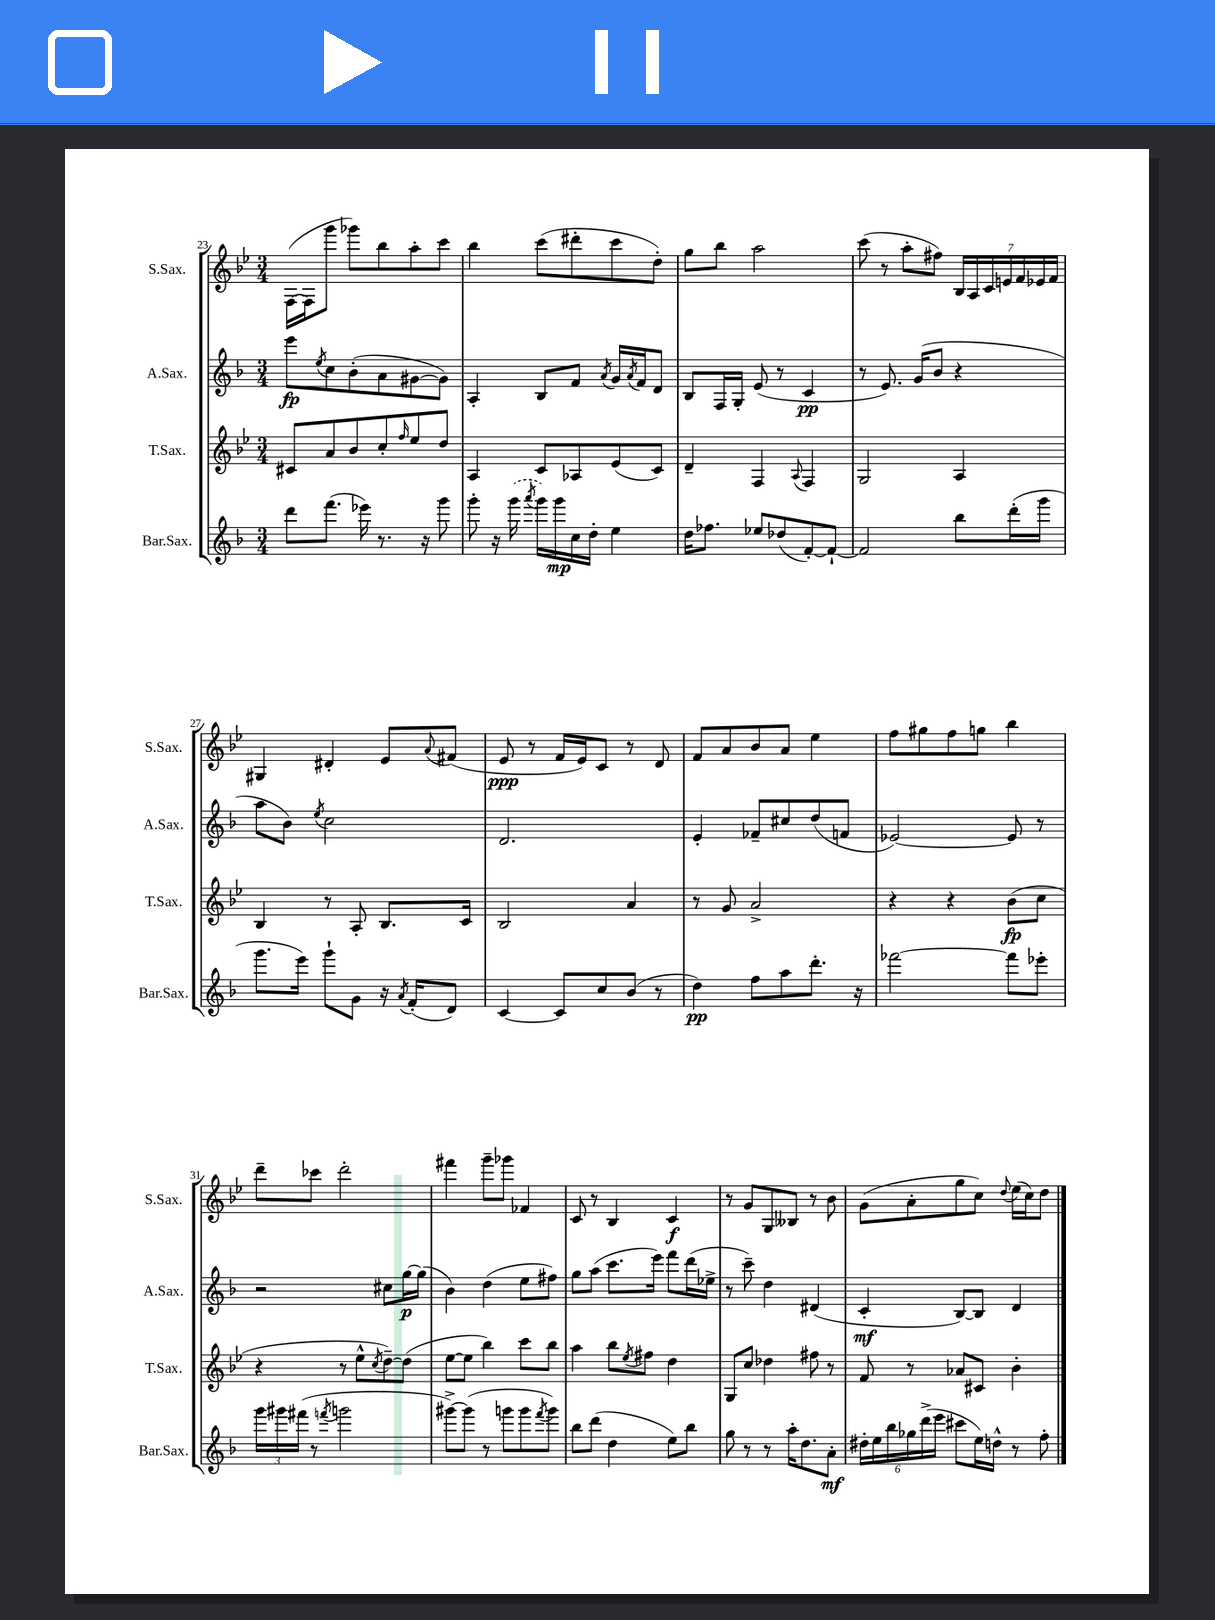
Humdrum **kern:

**kern	**dynam	**kern	**dynam	**kern	**dynam	**kern	**dynam
*part4	*part4	*part3	*part3	*part2	*part2	*part1	*part1
*staff4	*staff4	*staff3	*staff3	*staff2	*staff2	*staff1	*staff1
*I"Bar.Sax.	*	*I"T.Sax.	*	*I"A.Sax.	*	*I"S.Sax.	*
*I'Bar.Sax.	*	*I'T.Sax.	*	*I'A.Sax.	*	*I'S.Sax.	*
*clefG2	*	*clefG2	*	*clefG2	*	*clefG2	*
*k[b-]	*	*k[b-e-]	*	*k[b-]	*	*k[b-e-]	*
*M3/4	*	*M3/4	*	*M3/4	*	*M3/4	*
=23	=23	=23	=23	=23	=23	=23	=23
8ddd\L	.	8c#X/L	.	8eee\L	fp	([16F\LL	.
.	.	.	.	.	.	16F\J]	.
.	.	.	.	8qee/	.	.	.
(8.fff\J	.	8a/	.	8cc\	.	8ggg\J	.
.	.	8b-/	.	(8b-'\	.	8ggg-X\L)	.
16eee-X\)	.	.	.	.	.	.	.
8.r	.	8cc'/	.	8a\	.	8bb-\	.
.	.	16qqff/	.	.	.	.	.
.	.	8ee-/	.	[8g#X\	.	8aa'\	.
16r	.	.	.	.	.	.	.
8ggg\	.	8dd/J	.	8g#\J])	.	8ccc\J	.
=24	=24	=24	=24	=24	=24	=24	=24
8ggg'\	.	4A/	.	4A'/	.	4bb-\	.
16r	.	.	.	.	.	.	.
(16ggg\	.	.	.	.	.	.	.
8qaaa/	.	.	.	.	.	.	.
16ggg\LL)	.	8c/L	.	8B-/L	.	(8ccc\L	.
16ggg\	mp	.	.	.	.	.	.
16cc\	.	8A-X/	.	8f/J	.	8ddd#X'\	.
16dd'\JJ	.	.	.	.	.	.	.
.	.	.	.	8qa/	.	.	.
4ee\	.	(8e-/	.	16g/LL	.	8ccc\	.
.	.	.	.	8qa/	.	.	.
.	.	.	.	16f/J	.	.	.
.	.	8c/J)	.	8d/J	.	8dd'\J)	.
=25	=25	=25	=25	=25	=25	=25	=25
16dd\KL	.	4d~/	.	8B-/L	.	8gg\L	.
8.ff-X\J	.	.	.	.	.	.	.
.	.	.	.	16F/L	.	8bb-\J	.
.	.	.	.	16G'/JJ	.	.	.
8ee-X/L	.	4F/	.	(8e/	.	2aa\	.
(8dd-X/	.	.	.	8r	.	.	.
.	.	8qqA/	.	.	.	.	.
[8f'/)	.	4F/	.	4c/	pp	.	.
8f`/J_	.	.	.	.	.	.	.
=26	=26	=26	=26	=26	=26	=26	=26
2f/]	.	2G/	.	8r	.	(8ccc\	.
.	.	.	.	8.e/)	.	8r	.
.	.	.	.	.	.	8aa'\L	.
.	.	.	.	(16g/KL	.	.	.
.	.	.	.	8b-/J	.	8ff#X\J)	.
8bb-\L	.	4A/	.	4r	.	28B-/LL	.
.	.	.	.	.	.	28A/	.
.	.	.	.	.	.	28c/	.
.	.	.	.	.	.	28en/	.
(16ddd'\L	.	.	.	.	.	.	.
.	.	.	.	.	.	28f/	.
.	.	.	.	.	.	28e-X/	.
16ggg\JJ	.	.	.	.	.	.	.
.	.	.	.	.	.	28f/JJ	.
!!LO:LB:g=z
=27	=27	=27	=27	=27	=27	=27	=27
8.ggg\L	.	4B-/	.	8aa\L	.	4G#X/	.
.	.	.	.	8b-\J)	.	.	.
16eee\Jk)	.	.	.	.	.	.	.
.	.	.	.	8qee/	.	.	.
8ggg`\L	.	8r	.	2cc\	.	4d#X'/	.
8g\J	.	8A'/	.	.	.	.	.
16r	.	8.B-/L	.	.	.	8e-/L	.
8qa/	.	.	.	.	.	.	.
(16f'/KL	.	.	.	.	.	.	.
.	.	.	.	.	.	8qqa/	.
8d/J)	.	.	.	.	.	(8f#X/J	.
.	.	16c/Jk	.	.	.	.	.
=28	=28	=28	=28	=28	=28	=28	=28
[4c/	.	2B-/	.	2.d/	.	8e-/	ppp
.	.	.	.	.	.	8r	.
8c/L]	.	.	.	.	.	16f/LL	.
.	.	.	.	.	.	16e-/J)	.
8cc/	.	.	.	.	.	8c/J	.
(8b-/J	.	4a/	.	.	.	8r	.
8r	.	.	.	.	.	8d/	.
=29	=29	=29	=29	=29	=29	=29	=29
4dd\)	pp	8r	.	4e'/	.	8f/L	.
.	.	8g/	.	.	.	8a/	.
8ff\L	.	2a^/	.	8f-X~/L	.	8b-/	.
8aa\	.	.	.	8cc#X/	.	8a/J	.
8.ddd'\J	.	.	.	(8dd/	.	4ee-\	.
.	.	.	.	8fn/J	.	.	.
16r	.	.	.	.	.	.	.
=30	=30	=30	=30	=30	=30	=30	=30
[2fff-X\	.	4r	.	[2e-X/)	.	8ff\L	.
.	.	.	.	.	.	8gg#X\	.
.	.	4r	.	.	.	8ff\	.
.	.	.	.	.	.	8ggn\J	.
8fff-\L]	.	(8b-\L	fp	8e-/]	.	4bb-\	.
8eee-X'\J	.	8cc\J	.	8r	.	.	.
!!LO:LB:g=z
=31	=31	=31	=31	=31	=31	=31	=31
24ggg\LL	.	4r	.	2r	.	8ddd~\L	.
24ggg#X\	.	.	.	.	.	.	.
(24fff#X\JJ	.	.	.	.	.	.	.
8r	.	.	.	.	.	8ccc-X\J	.
8qfffn/	.	.	.	.	.	.	.
2gggn\	.	8r	.	.	.	2ddd'\	.
.	.	8ee-^^\L	.	.	.	.	.
.	.	8qcc/	.	.	.	.	.
.	.	[8dd~\)	.	8cc#X\L	.	.	.
.	.	(8dd\J]	.	[16gg\L	p	.	.
.	.	.	.	(16gg\JJ]	.	.	.
=32	=32	=32	=32	=32	=32	=32	=32
[8ggg#X^\L)	.	[8ee-\L	.	4b-\)	.	4fff#X\	.
(8ggg#\J]	.	8ee-\J]	.	.	.	.	.
8r	.	4bb-\)	.	(4dd\	.	8ggg~\L	.
8gggn\L	.	.	.	.	.	8ggg-X\J	.
8ggg\	.	8ccc\L	.	8ee\L	.	4f-X/	.
8qfff/	.	.	.	.	.	.	.
8ggg\J)	.	8bb-\J	.	8ff#X\J)	.	.	.
=33	=33	=33	=33	=33	=33	=33	=33
8bb-\L	.	4aa\	.	8gg\L	.	8c/	.
(8ddd\J	.	.	.	(8aa\J	.	8r	.
4dd\	.	8bb-\L	.	8.ccc\L	.	4B-/	.
.	.	8qee-/	.	.	.	.	.
.	.	8ff#X\J	.	.	.	.	.
.	.	.	.	16eee\Jk)	.	.	.
8ee\L)	.	4dd\	.	8fff\L	.	4c/	f
8bb-\J	.	.	.	(16ddd\L	.	.	.
.	.	.	.	16ee-X^\JJ	.	.	.
=34	=34	=34	=34	=34	=34	=34	=34
8gg\	.	8G/L	.	8r	.	8r	.
8r	.	8cc/J	.	8ccc~\)	.	8g/L	.
8r	.	4dd-X\	.	4dd\	.	8G/	.
16aa'\KL	.	.	.	.	.	8B--X/J	.
8.dd\	.	.	.	.	.	.	.
.	.	8ff#X\	.	(4d#X/	.	8r	.
8a'\J	mf	8r	.	.	.	8b-\	.
=35	=35	=35	=35	=35	=35	=35	=35
24dd#X'\LL	.	8f/	.	4c'/	mf	(8g\L	.
24ee\	.	.	.	.	.	.	.
24bb-\	.	.	.	.	.	.	.
24gg-X\	.	8r	.	.	.	8a'\	.
(24ddd^\	.	.	.	.	.	.	.
24eee\JJ	.	.	.	.	.	.	.
8ccc#X\L	.	8a-X/L	.	[8B-/L)	.	8gg\	.
16ee\L)	.	8c#X/J	.	8B-/J]	.	8cc\J)	.
16ddn^^\JJ	.	.	.	.	.	.	.
.	.	.	.	.	.	8qqdd/	.
8r	.	4b-'\	.	4d/	.	(16ee-\LL	.
.	.	.	.	.	.	16cc\J)	.
8ff'\	.	.	.	.	.	8dd\J	.
==	==	==	==	==	==	==	==
*-	*-	*-	*-	*-	*-	*-	*-
